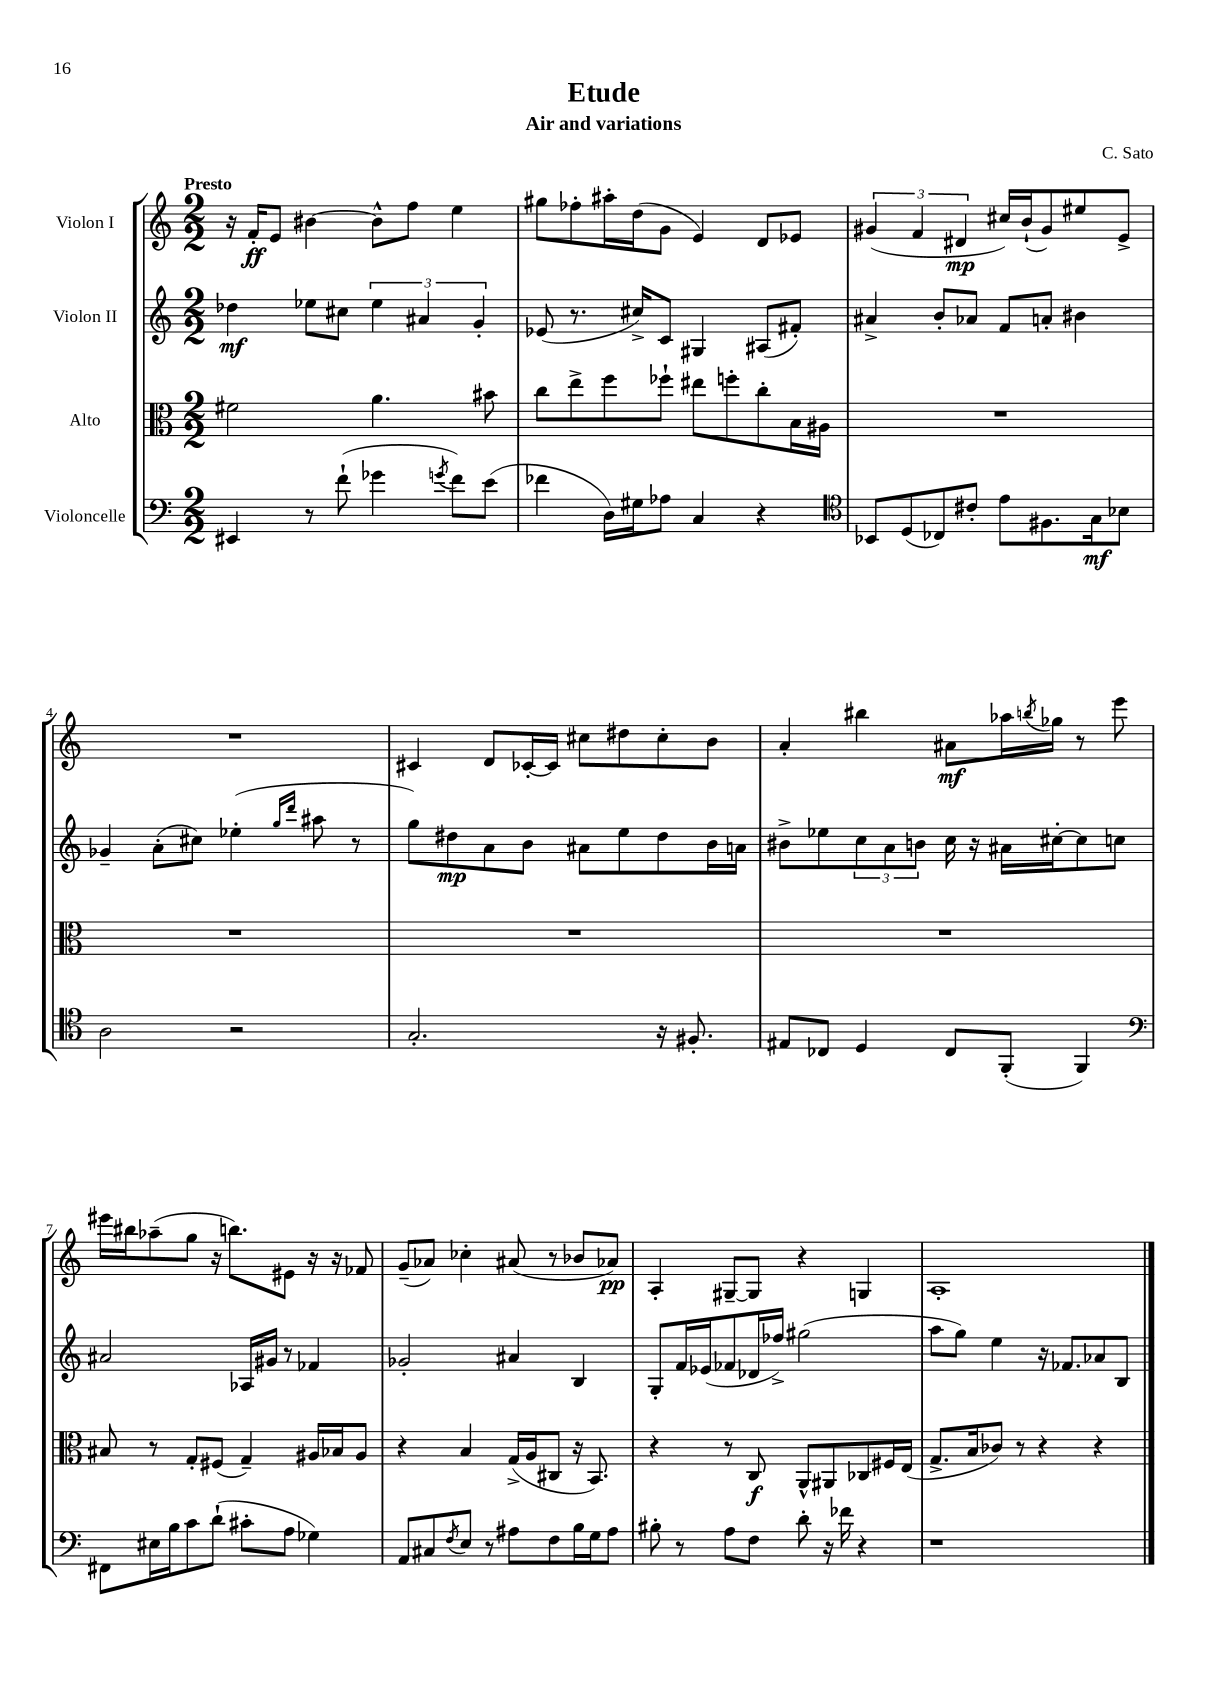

**kern	**kern	**kern	**kern
*staff4	*staff3	*staff2	*staff1
*clefF4	*clefC3	*clefG2	*clefG2
*k[]	*k[]	*k[]	*k[]
*M2/2	*M2/2	*M2/2	*M2/2
4EE#/	2f#\	4dd-\	16r
.	.	.	16f'/LK
.	.	.	8e/J
8r	.	8ee-\L	[4b#\
(8f`\	.	8cc#\J	.
4g-\	4.a\	6ee-\	8b#^^\]L
.	.	.	8ff\J
.	.	6a#/	.
8qg/	.	.	.
8f\L)	.	.	4ee\
.	.	6g'/	.
(8e\J	8b#\	.	.
=	=	=	=
4f-\	8cc\L	(8e-/	8gg#\L
.	8ee^\	8.r	8ff-'\
16D\LL)	8ff\	.	16aa#'\L
16G#\J	.	16cc#^/LK)	(16dd\J
8A-\J	8ff-`\J	8c/J	8g\J
4C/	8ee#\L	4G#/	4e/)
.	8ff'\	.	.
4r	8cc'\	(8A#/L	8d/L
.	16B\L	8f#'/J)	8e-/J
.	16A#\JJ	.	.
=	=	=	=
*clefC4	*	*	*
8BB-/L	1r	4a#^/	(6g#/
(8D/	.	.	.
.	.	.	6f/
8C-/)	.	8b'/L	.
.	.	.	6d#/
8c#'/J	.	8a-/J	.
8e\L	.	8f/L	16cc#/LL)
.	.	.	(16b`/J
8.F#\	.	8a'/J	8g#/)
.	.	4b#\	8ee#/
16G\k	.	.	.
8B-\J	.	.	8e^/J
=	=	=	=
2A\	1r	4g-~/	1r
.	.	(8a'\L	.
.	.	8cc#\J)	.
2r	.	(4ee-'\	.
.	.	16qqgg/LL	.
.	.	16qqddd/JJ	.
.	.	8aa#\	.
.	.	8r	.
=	=	=	=
2.G'/	1r	8gg\L)	4c#/
.	.	8dd#\	.
.	.	8a\	8d/L
.	.	8b\J	[16c-'/L
.	.	.	16c-/]JJ
.	.	8a#\L	8cc#\L
.	.	8ee\	8dd#\
16r	.	8dd#\	8cc#'\
8.F#'/	.	.	.
.	.	16b\L	8b\J
.	.	16a\JJ	.
=	=	=	=
8E#/L	1r	8b#^\L	4a'/
8C-/J	.	8ee-\	.
4D/	.	12cc\	4bb#\
.	.	12a\	.
.	.	12b\J	.
8C-/L	.	16cc\	8a#\L
.	.	16r	.
(8FF'/J	.	16a#\LL	16aa-\L
.	.	.	8qbb/
.	.	[16cc#'\J	16gg-\JJ
4FF/)	.	8cc#\]	8r
.	.	8cc\J	8eee\
=	=	=	=
*clefF4	*	*	*
8FF#\L	8B#/	2a#/	16eee#\LL
.	.	.	16bb#\J
16E#\L	8r	.	(8aa-~\
16B\J	.	.	.
8c\	8G'/L	.	8gg\J
(8d`\J	(8F#/J	.	16r
.	.	.	8.bb\L)
8c#'\L	4G~/)	16A-/LL	.
.	.	16g#/JJ	.
8A\J	.	8r	8e#\J
4G-\)	16A#/LL	4f-/	16r
.	16B-/J	.	16r
.	8A#/J	.	8f-/
=	=	=	=
8AA/L	4r	2g-'/	(8g~/L
8C#/	.	.	8a-/J)
8qF/	.	.	.
8E/J	4B/	.	4cc-'\
8r	.	.	.
8A#\L	(16G^/LL	4a#/	(8a#/
.	16A/J	.	.
8F\	8C#/J	.	8r
16B\L	16r	4B/	8b-/L
16G\J	8.BB/)	.	.
8A#\J	.	.	8a-/J)
=	=	=	=
8B#'\	4r	8G'/L	4A'/
8r	.	16f/L	.
.	.	(16e-/J	.
8A\L	8r	8f-/	[8G#~/L
8F\J	8C/	16d-/L	8G#/]J
.	.	16ff-^/JJ)	.
8d'\	8AA^^/L	(2gg#\	4r
16r	8AA#/	.	.
16f-\	.	.	.
4r	8C-/	.	4G/
.	16F#/L	.	.
.	(16E/JJ	.	.
=	=	=	=
1r	8.G^/L	8aa\L	1A'
.	.	8gg\J)	.
.	16B/k	.	.
.	8c-/J)	4ee\	.
.	8r	.	.
.	4r	16r	.
.	.	8.f-/L	.
.	4r	8a-/	.
.	.	8B/J	.
==	==	==	==
*-	*-	*-	*-
